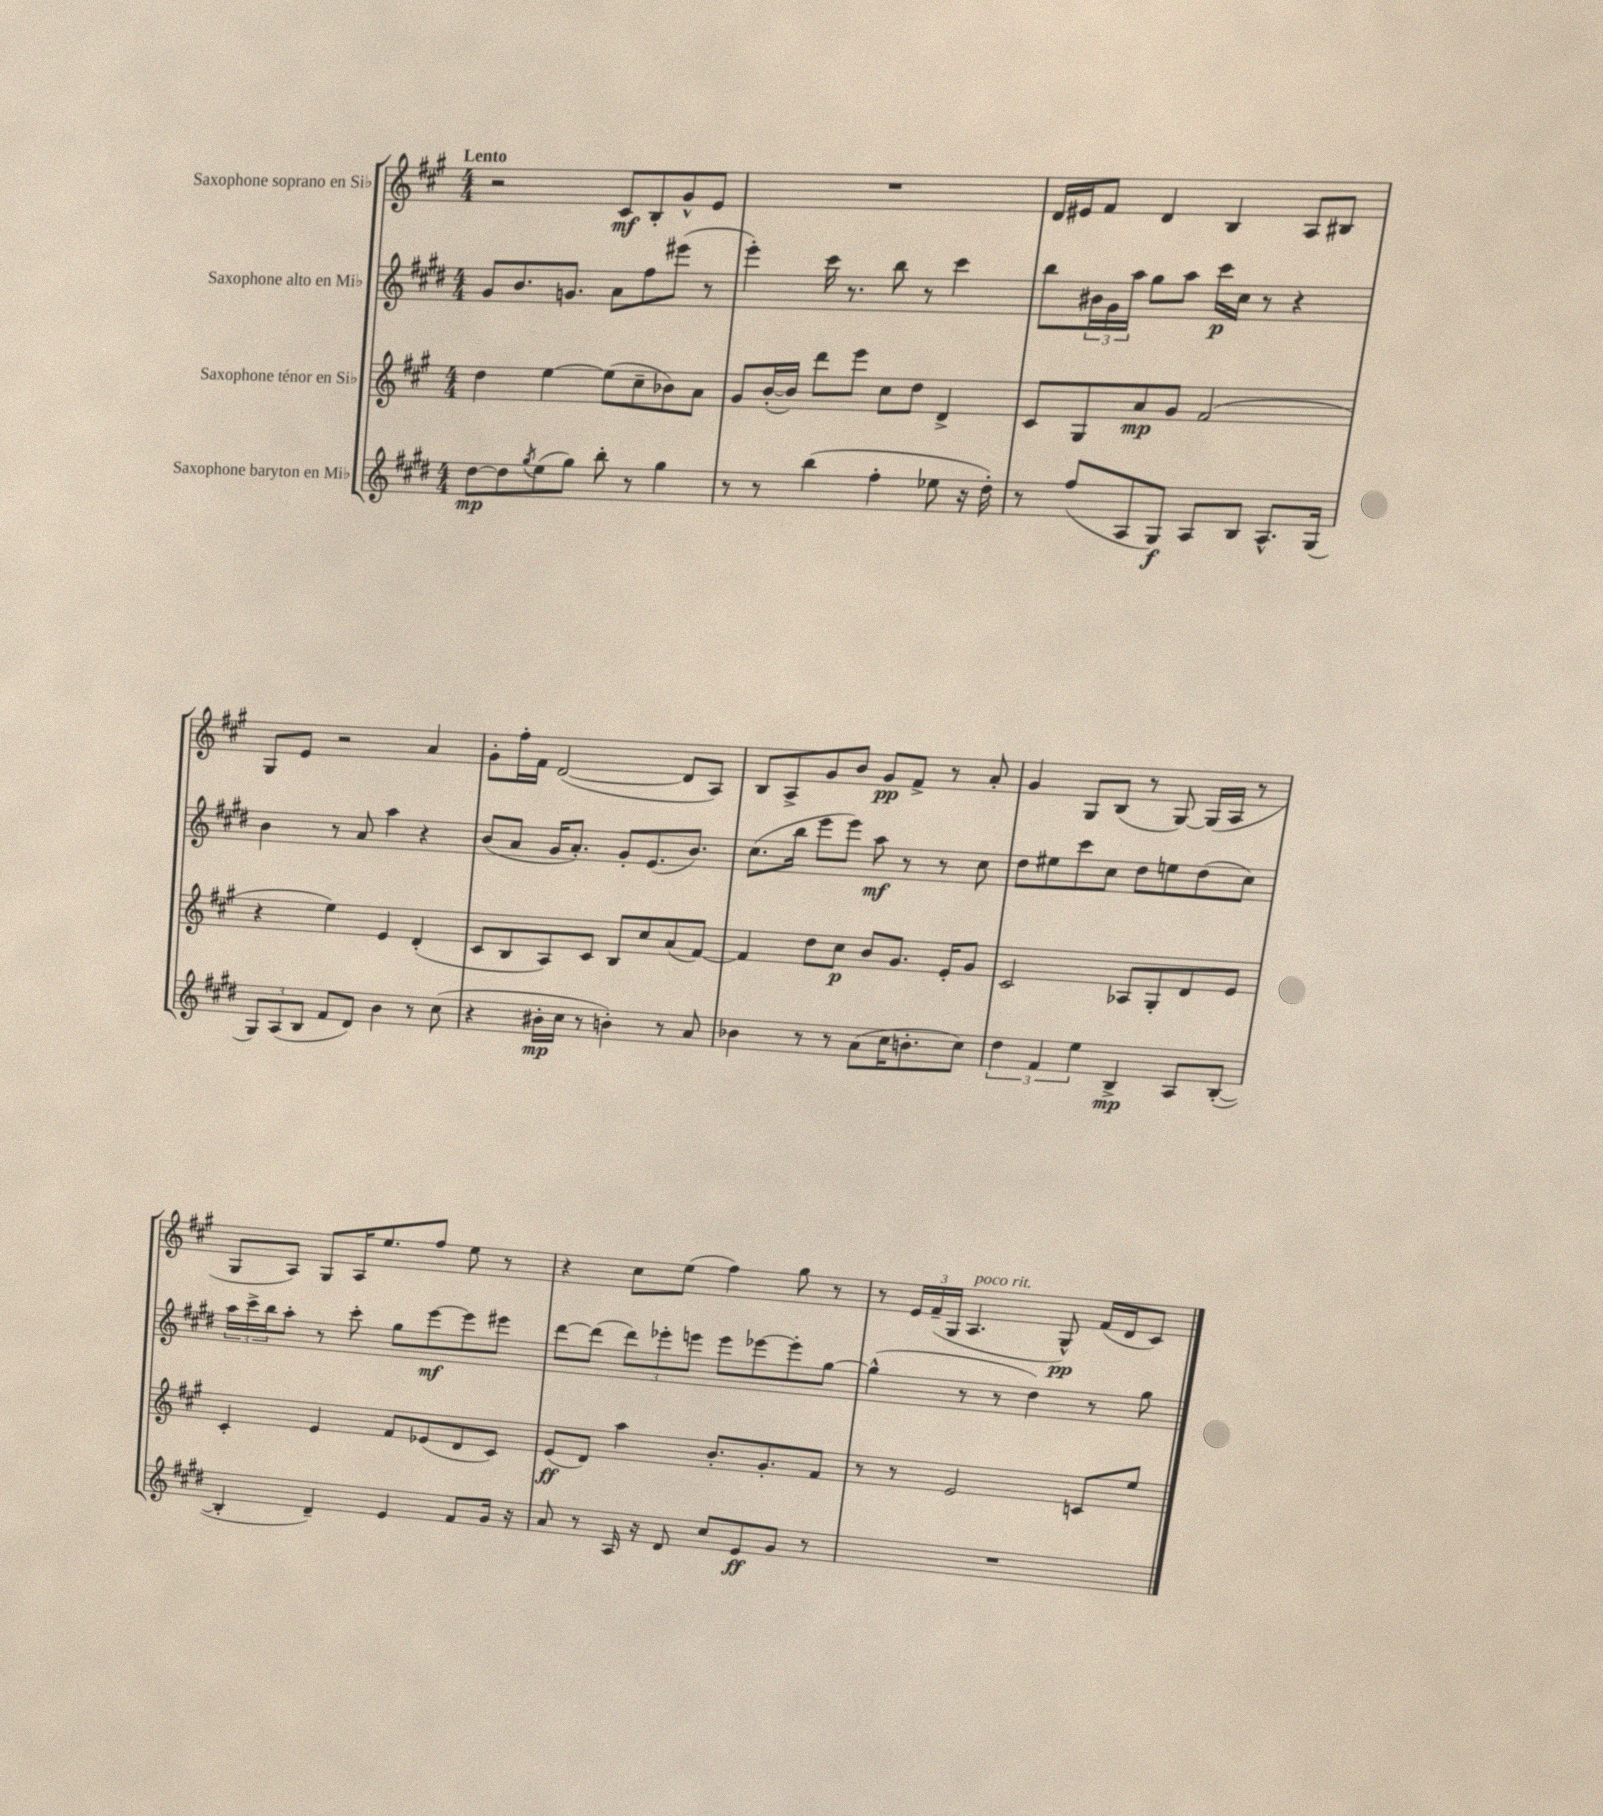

**kern	**kern	**kern	**kern
*staff4	*staff3	*staff2	*staff1
*clefG2	*clefG2	*clefG2	*clefG2
*k[f#c#g#d#]	*k[f#c#g#]	*k[f#c#g#d#]	*k[f#c#g#]
*M4/4	*M4/4	*M4/4	*M4/4
[8dd#	4dd	8g#	2r
8dd#]	.	8.b	.
8qgg#	.	.	.
(8ee	[4ee	.	.
.	.	8.g	.
8gg#)	.	.	.
8bb'	(8ee]	8a	8c#
8r	8cc#~	8ff#	8B'
4gg#	8b-)	(8eee#	8g#^^
.	8a	8r	8e
=	=	=	=
8r	8g#	4eee')	1r
8r	([16b'	.	.
.	16b])	.	.
(4bb	8ddd	16ccc#	.
.	.	8.r	.
.	8eee	.	.
4ff#'	8cc#	8bb	.
.	8dd	8r	.
8ee-	4d^	4ccc#	.
16r	.	.	.
16dd#')	.	.	.
=	=	=	=
8r	8c#	8bb	16d
.	.	.	16e#
(8ff#	8G#	24b#	8f#
.	.	24g#	.
.	.	24aa	.
8A	8a	8gg#	4d
8G#)	8g#	8aa	.
8A	(2f#	16ccc#	4B
.	.	16cc#	.
8B	.	8r	.
8.A^^	.	4r	8A
.	.	.	8B#
(16G#	.	.	.
=	=	=	=
12G#)	4r	4b	8G#
(12A	.	.	.
.	.	.	8e
12B	.	.	.
8f#	4ee)	8r	2r
8d#)	.	8a	.
4b	4e	4aa	.
8r	(4d'	4r	4a
(8cc#	.	.	.
=	=	=	=
4r	8c#	(8b	8g#'
.	8B	8a	16ff#'
.	.	.	16f#
16b#'	8A)	16g#	([2d
16cc#	.	8.a')	.
8r	8c#	.	.
4b')	8B	8g#'	.
.	8cc#	(8.e	.
8r	(8a	.	8d]
.	.	8.b)	.
8a	[8f#)	.	8A)
=	=	=	=
4b-	4f#]	(8.cc#	8B
.	.	.	8A^
.	.	16bb	.
8r	8dd	8eee	8g#
8r	8cc#	8eee)	8b
(8a	8b	8aa	8g#
16cc#	8.g#	8r	8f#^
8.b'	.	.	.
.	.	8r	8r
.	16e'	.	.
8cc#)	8g#	8cc#	8a'
=	=	=	=
6dd#	2c#	8dd#	4g#
.	.	8ee#	.
6f#	.	.	.
.	.	8ccc#	8G#
6ee	.	.	.
.	.	8cc#	(8B
4B^	8A-	8dd#	8r
.	8G#'	8ee	[8G#)
8A	8d	(8dd#	(16G#]
.	.	.	16A
([8B'	8e	8cc#)	8r
=	=	=	=
4B']	4c#'	24aa	8G#
.	.	24ccc#^	.
.	.	24bb	.
.	.	8aa'	8A)
4d#~)	4e	8r	8G#
.	.	8ccc#'	16A
.	.	.	8.ee
4e	8f#	8gg#	.
.	(8e-	[8eee	8ff#
8f#	8d	8eee]	8ee
16g#	8c#)	8eee#	8r
16r	.	.	.
=	=	=	=
8a	(8e	[8ddd#	4r
8r	8d)	(8ddd#]	.
16A	4aa	12ddd#)	8cc#
16r	.	.	.
.	.	12eee-'	.
8d#	.	.	(8ee
.	.	12eee	.
8cc#	8.b'	8eee	4ff#)
8e	.	[8eee-	.
.	8.g#'	.	.
8g#	.	8eee-']	8gg#
8r	8f#	[8gg#	8r
=	=	=	=
1r	8r	(4gg#^^]	8r
.	8r	.	24e
.	.	.	(24f#~
.	.	.	24G#
.	2e	8r	4.A
.	.	8r	.
.	.	4dd#)	.
.	.	.	8G#^^)
.	8c	8r	(16f#
.	.	.	16d
.	8ee	8gg#	8c#)
==	==	==	==
*-	*-	*-	*-
